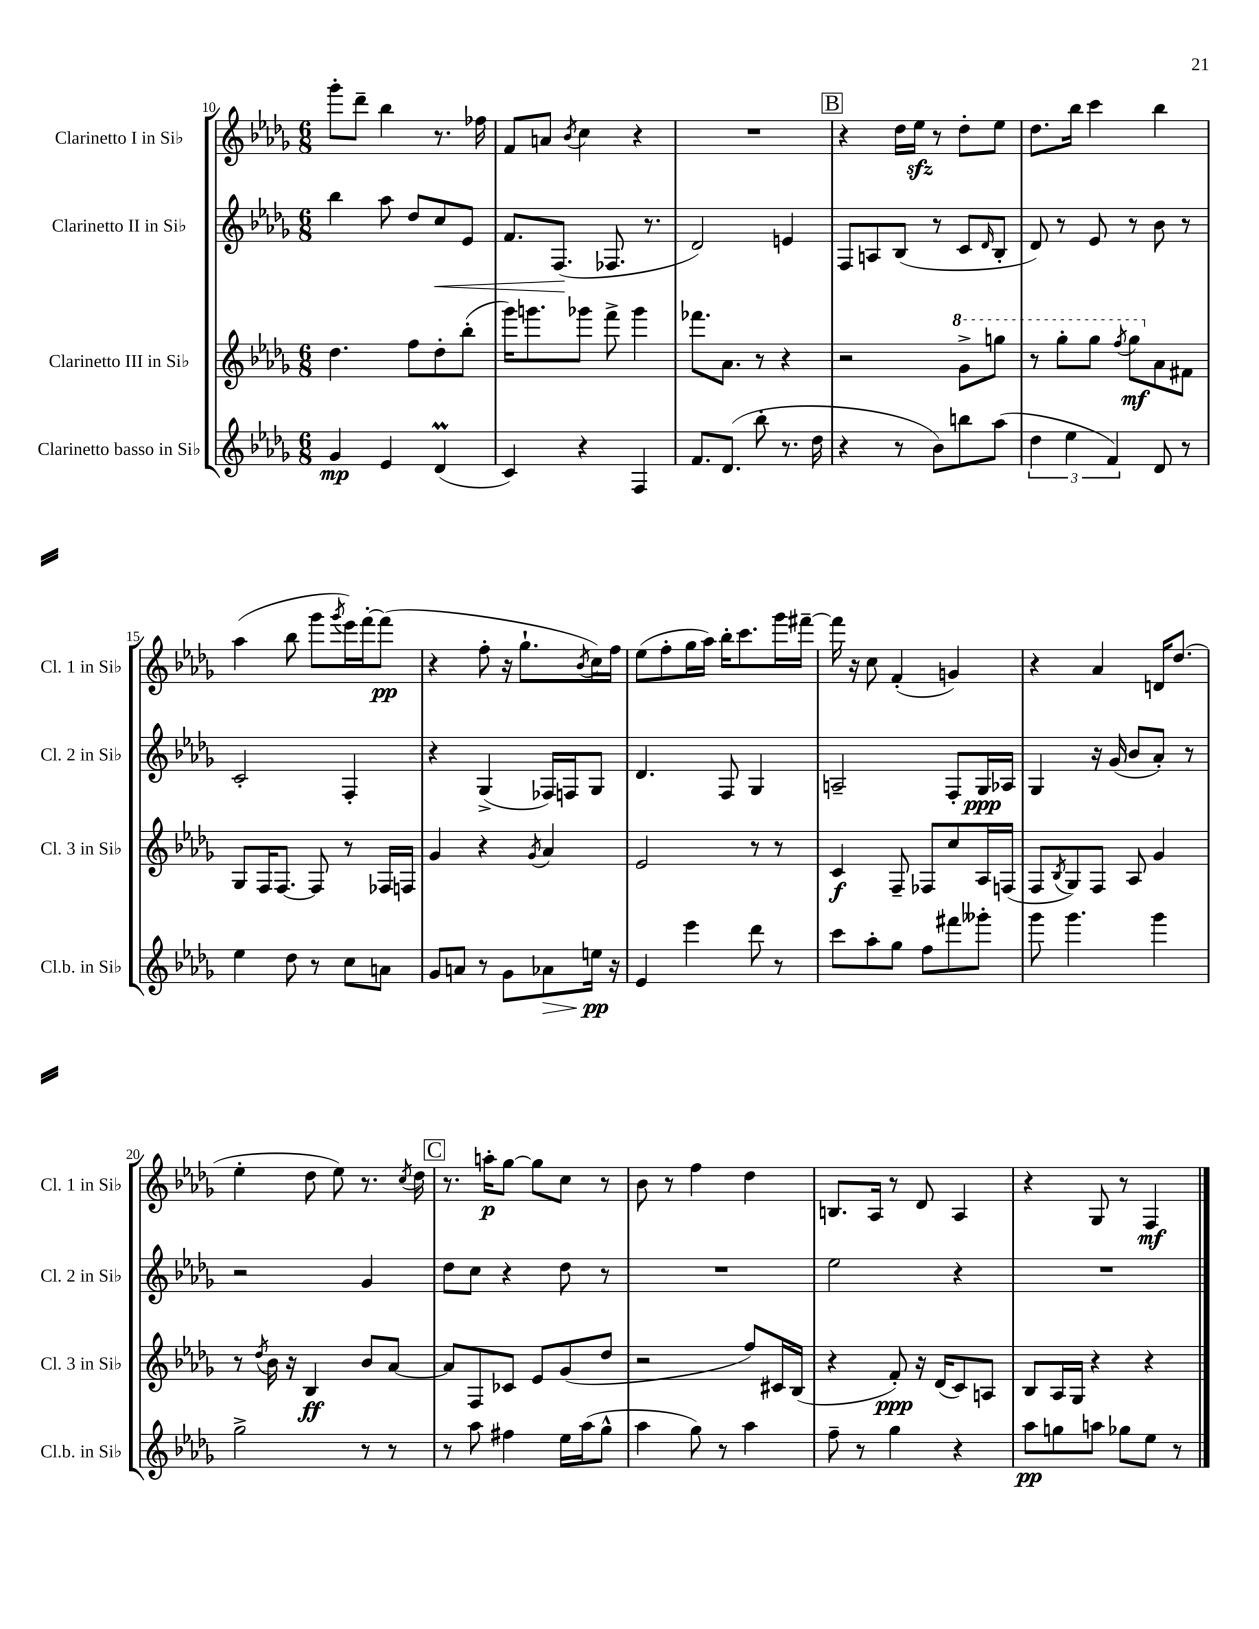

**kern	**dynam	**kern	**dynam	**kern	**dynam	**kern	**dynam
*part4	*part4	*part3	*part3	*part2	*part2	*part1	*part1
*staff4	*staff4	*staff3	*staff3	*staff2	*staff2	*staff1	*staff1
*I"Clarinetto basso in Si♭	*	*I"Clarinetto III in Si♭	*	*I"Clarinetto II in Si♭	*	*I"Clarinetto I in Si♭	*
*I'Cl.b. in Si♭	*	*I'Cl. 3 in Si♭	*	*I'Cl. 2 in Si♭	*	*I'Cl. 1 in Si♭	*
*clefG2	*	*clefG2	*	*clefG2	*	*clefG2	*
*k[b-e-a-d-g-]	*	*k[b-e-a-d-g-]	*	*k[b-e-a-d-g-]	*	*k[b-e-a-d-g-]	*
*M6/8	*	*M6/8	*	*M6/8	*	*M6/8	*
=10	=10	=10	=10	=10	=10	=10	=10
4g-/	mp	4.dd-\	.	4bb-\	.	8ggg-'\L	.
.	.	.	.	.	.	8ddd-~\J	.
4e-/	.	.	.	8aa-\	.	4bb-\	.
.	.	8ff\L	.	8dd-/L	.	.	.
!	!	!	!	!	!LO:HP:b	!	!
(4d-M/	.	8dd-'\	.	8cc/	<	8.r	.
.	.	(8bb-'\J	.	8e-/J	.	.	.
.	.	.	.	.	.	16ff-X\	.
=11	=11	=11	=11	=11	=11	=11	=11
4c/)	.	16ggg-\KL)	.	8.f/L	.	8f/L	.
.	.	8.gggn\	.	.	.	.	.
.	.	.	.	.	.	8an/J	.
.	.	.	.	(8.F/J	.	.	.
.	.	.	.	.	.	8qb-/	.
4r	.	8ggg-X\J	.	.	.	4cc\	.
.	.	8fff^\	.	8.F-X/	[	.	.
4F/	.	4ggg-\	.	.	.	4r	.
.	.	.	.	8.r	.	.	.
=12	=12	=12	=12	=12	=12	=12	=12
8.f/L	.	8.fff-X\L	.	2d-/)	.	2.r	.
(8.d-/J	.	8.a-\J	.	.	.	.	.
8bb-'\	.	8r	.	.	.	.	.
8.r	.	4r	.	4en/	.	.	.
16dd-\	.	.	.	.	.	.	.
!!LO:REH:place=s1:t=B
=13	=13	=13	=13	=13	=13	=13	=13
4r	.	2r	.	8F/L	.	4r	.
.	.	.	.	8An/	.	.	.
8r	.	.	.	(8B-/J	.	16dd-\LL	.
.	.	.	.	.	.	16ee-zz\JJ	.
8b-\L)	.	.	.	8r	.	8r	.
*	*	*8va	*	*	*	*	*
8bbn\	.	8gg-^\L	.	8c/L	.	8dd-'\L	.
.	.	.	.	16qqd-/	.	.	.
(8aa-\J	.	8gggn\J	.	8B-'/J	.	8ee-\J	.
=14	=14	=14	=14	=14	=14	=14	=14
6dd-\	.	8r	.	8d-/)	.	8.dd-\L	.
.	.	8ggg-'\L	.	8r	.	.	.
6ee-\	.	.	.	.	.	.	.
.	.	.	.	.	.	16bb-\Jk	.
.	.	8ggg-\J	.	8e-/	.	4ccc\	.
6f/)	.	.	.	.	.	.	.
.	.	8qfff/	.	.	.	.	.
.	.	8ggg-\L	mf	8r	.	.	.
*	*	*X8va	*	*	*	*	*
8d-/	.	8a-\	.	8b-\	.	4bb-\	.
8r	.	8f#X\J	.	8r	.	.	.
!!LO:LB:g=z
=15	=15	=15	=15	=15	=15	=15	=15
4ee-\	.	8G-/L	.	2c'/	.	(4aa-\	.
.	.	16F/K	.	.	.	.	.
.	.	[8.F/J	.	.	.	.	.
8dd-\	.	.	.	.	.	8bb-\	.
8r	.	8F/]	.	.	.	8ggg-\L	.
.	.	.	.	.	.	8qggg-/	.
8cc\L	.	8r	.	4F'/	.	16eee-\L)	.
.	.	.	.	.	.	[16fff'\J	.
8an\J	.	16F-X/LL	.	.	.	(8fff\J]	pp
.	.	16Fn/JJ	.	.	.	.	.
=16	=16	=16	=16	=16	=16	=16	=16
8g-/L	.	4g-/	.	4r	.	4r	.
8an/J	.	.	.	.	.	.	.
8r	.	4r	.	(4G-^/	.	8ff'\	.
8g-\L	.	.	.	.	.	16r	.
.	.	.	.	.	.	8.gg-`\L	.
.	.	8qg-/	.	.	.	.	.
!	!LO:HP:b	!	!	!	!	!	!
8a-X\	>	4a-/	.	16F-X/LL)	.	.	.
.	.	.	.	16Fn/J	.	.	.
.	.	.	.	.	.	8qb-/	.
16een\Jk	pp	.	.	8G-/J	.	16cc\L)	.
16r	]	.	.	.	.	16ff\JJ	.
=17	=17	=17	=17	=17	=17	=17	=17
4e-/	.	2e-/	.	4.d-/	.	(8ee-\L	.
.	.	.	.	.	.	8ff'\	.
4eee-\	.	.	.	.	.	16gg-\L	.
.	.	.	.	.	.	16aa-\JJ)	.
.	.	.	.	8F/	.	16bb-'\KL	.
.	.	.	.	.	.	8.ccc\	.
8ddd-\	.	8r	.	4G-/	.	.	.
8r	.	8r	.	.	.	16ggg-\L	.
.	.	.	.	.	.	[16fff#X~\JJ	.
=18	=18	=18	=18	=18	=18	=18	=18
8ccc\L	.	4c/	f	2An~/	.	16fff#\]	.
.	.	.	.	.	.	16r	.
8aa-'\	.	.	.	.	.	8cc\	.
8gg-\J	.	8F~/	.	.	.	(4f'/	.
8ff\L	.	8F-X/L	.	.	.	.	.
8fff#X\	.	8cc/	.	8F'/L	.	4gn/)	.
8ggg--X'\J	.	16A-/L	.	16G-/L	ppp	.	.
.	.	(16Fn/JJ	.	16A-X/JJ	.	.	.
=19	=19	=19	=19	=19	=19	=19	=19
8ggg-\	.	8F/L	.	4G-/	.	4r	.
.	.	8qB-/	.	.	.	.	.
4.ggg-\	.	8G-/)	.	.	.	.	.
.	.	8F/J	.	16r	.	4a-/	.
.	.	.	.	(16g-/	.	.	.
.	.	8A-/	.	8b-/L	.	.	.
4ggg-\	.	4g-/	.	8a-'/J)	.	16dn/KL	.
.	.	.	.	.	.	(8.dd-/J	.
.	.	.	.	8r	.	.	.
!!LO:LB:g=z
=20	=20	=20	=20	=20	=20	=20	=20
2gg-^\	.	8r	.	2r	.	4ee-'\	.
.	.	8qdd-/	.	.	.	.	.
.	.	16b-\	.	.	.	.	.
.	.	16r	.	.	.	.	.
.	.	4B-/	ff	.	.	8dd-\	.
.	.	.	.	.	.	8ee-\)	.
8r	.	8b-/L	.	4g-/	.	8.r	.
8r	.	[8a-/J	.	.	.	.	.
.	.	.	.	.	.	8qcc/	.
.	.	.	.	.	.	16dd-\	.
!!LO:REH:place=s1:t=C
=21	=21	=21	=21	=21	=21	=21	=21
8r	.	8a-/L]	.	8dd-\L	.	8.r	.
8aa-\	.	8F/	.	8cc\J	.	.	.
.	.	.	.	.	.	16aan'\KL	p
4ff#X\	.	8c-X/J	.	4r	.	[8gg-\J	.
.	.	8e-/L	.	.	.	8gg-\L]	.
16ee-\LL	.	(8g-/	.	8dd-\	.	8cc\J	.
(16aa-\J	.	.	.	.	.	.	.
8gg-^^\J	.	8dd-/J	.	8r	.	8r	.
=22	=22	=22	=22	=22	=22	=22	=22
4aa-\	.	2r	.	2.r	.	8b-\	.
.	.	.	.	.	.	8r	.
8gg-\)	.	.	.	.	.	4ff\	.
8r	.	.	.	.	.	.	.
4aa-\	.	8ff/L)	.	.	.	4dd-\	.
.	.	16c#X/L	.	.	.	.	.
.	.	(16B-/JJ	.	.	.	.	.
=23	=23	=23	=23	=23	=23	=23	=23
8ff~\	.	4r	.	2ee-\	.	8.Bn/L	.
8r	.	.	.	.	.	.	.
.	.	.	.	.	.	16A-/Jk	.
4gg-\	.	8f'/)	ppp	.	.	8r	.
.	.	16r	.	.	.	8d-/	.
.	.	(16d-/KL	.	.	.	.	.
4r	.	8c/)	.	4r	.	4A-/	.
.	.	8An/J	.	.	.	.	.
=24	=24	=24	=24	=24	=24	=24	=24
8aa-\L	pp	8B-/L	.	2.r	.	4r	.
8ggn\	.	16A-/L	.	.	.	.	.
.	.	16G-/JJ	.	.	.	.	.
8aan\J	.	4r	.	.	.	8G-/	.
8gg-X\L	.	.	.	.	.	8r	.
8ee-\J	.	4r	.	.	.	4F/	mf
8r	.	.	.	.	.	.	.
==	==	==	==	==	==	==	==
*-	*-	*-	*-	*-	*-	*-	*-
